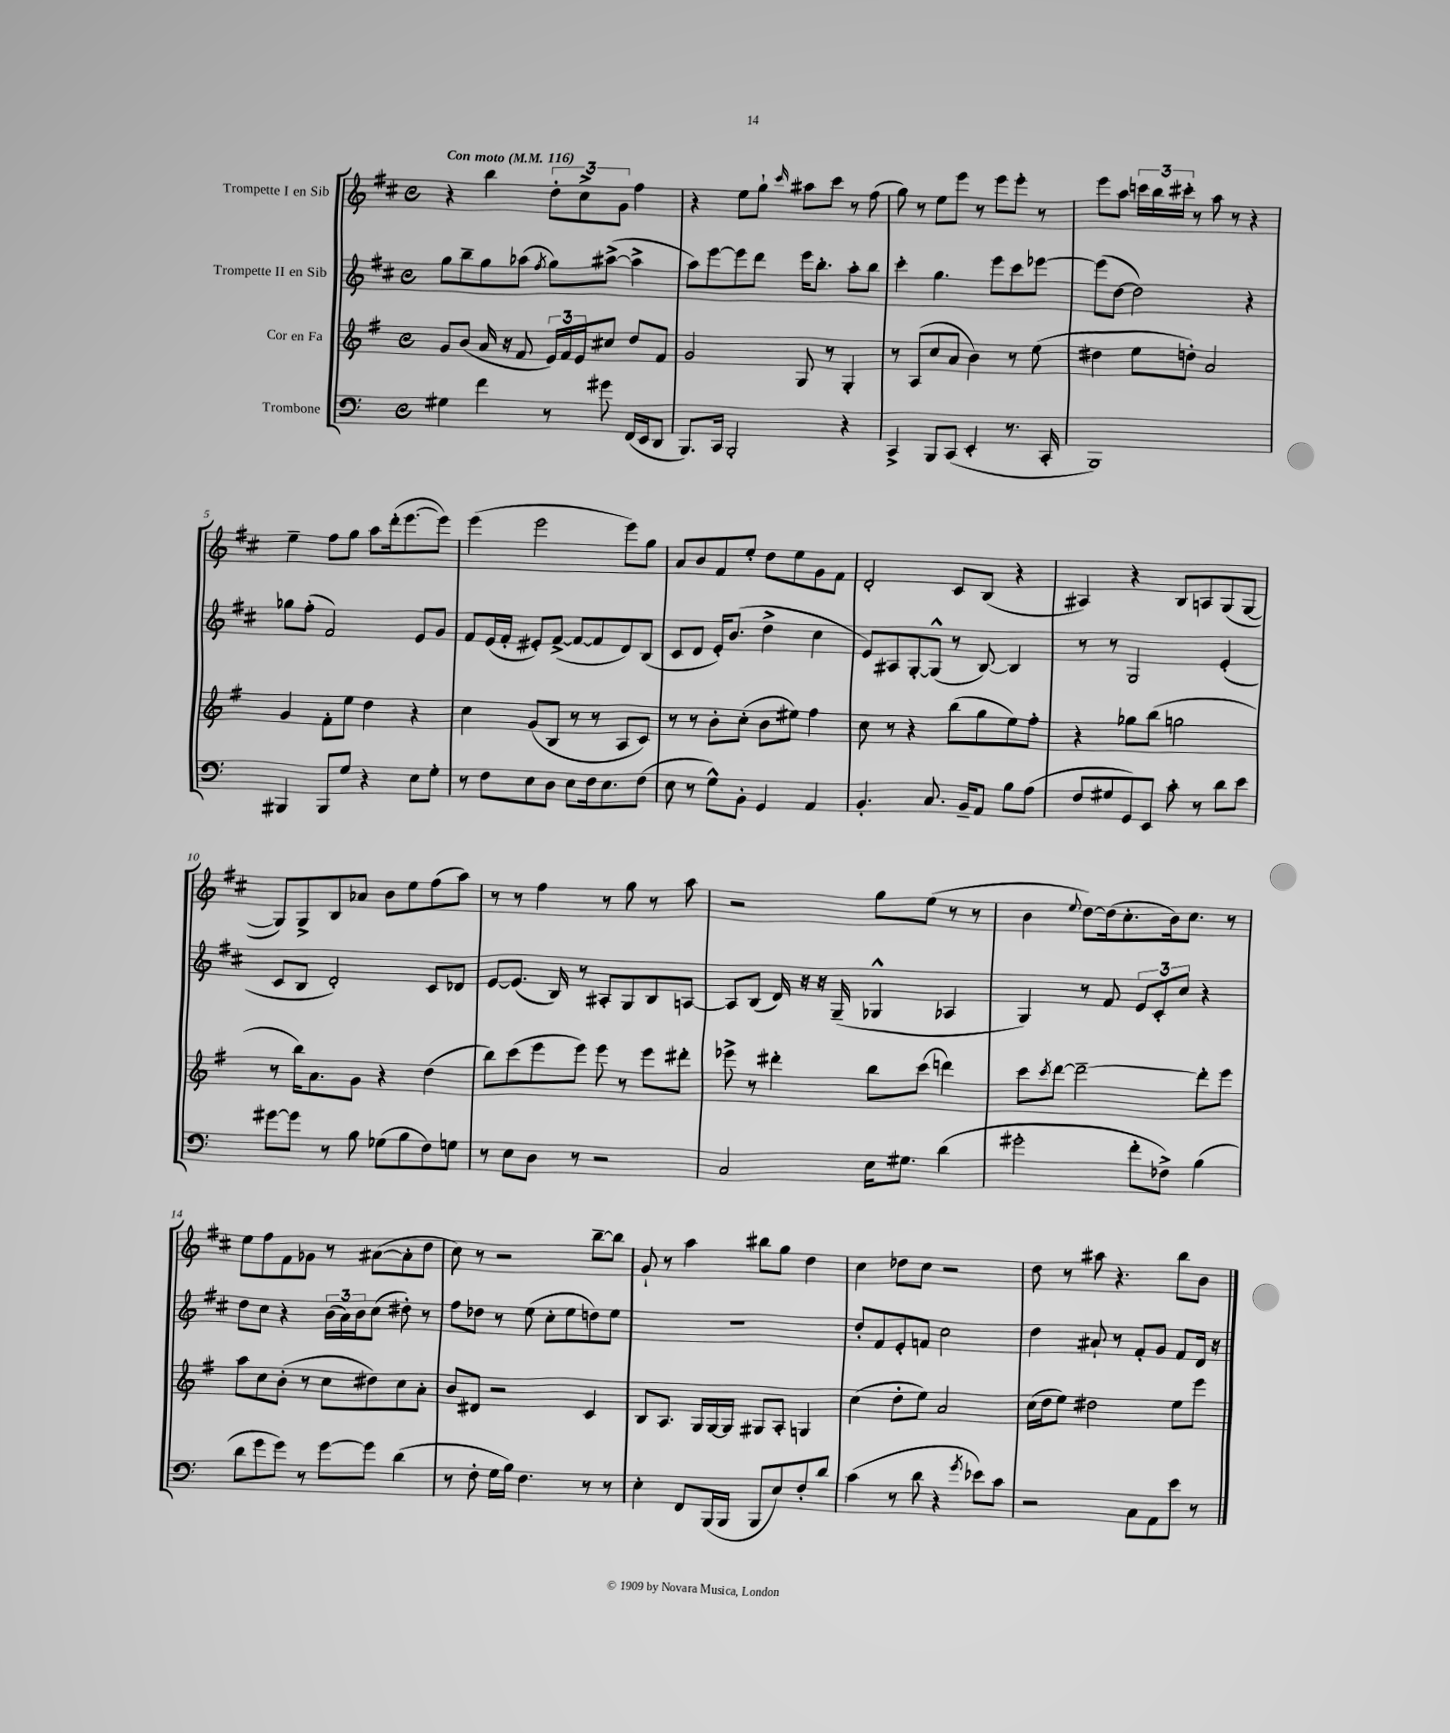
<<
\new StaffGroup <<
\new Staff = "s0" \with { instrumentName = "Trompette I en Sib" } {
    \clef treble \key d \major \defaultTimeSignature \time 4/4 \tempo "Con moto" 4 = 116
    r4 b''4 \tuplet 3/2 { d''8-. cis''8-> g'8 } fis''4 |
    r4 e''8 g''8-! \grace { cis'''16 } ais''8 cis'''8 r8 fis''8( |
    g''8) r8 e''8 e'''8 r8 e'''8 e'''8-. r8 |
    e'''8 a''8 \tuplet 3/2 { c'''16 b''16 cis'''16-. } r8 a''8 r8 r4 |
    e''4-- fis''8 g''8 a''8 d'''16-.( e'''8.~ e'''8) |
    e'''4( e'''2 e'''8) g''8 |
    a'8 b'8 fis'8 e''8-. d''8 e''8 g'8 fis'8 |
    d'2-. cis'8 b8( r4 |
    ais4) r4 b8 a8 g8( g8~ |
    g8) g8-> b8 aes'8 b'8 e''8 fis''8( a''8) |
    r8 r8 fis''4 r8 g''8 r8 a''8 |
    r2 g''8 e''8( r8 r8 |
    b'4 \appoggiatura { e''8 } d''8~) d''16( cis''8.-. b'16) cis''8. r8 |
    e''8 fis''8 fis'8 ges'8 r8 ais'8~( ais'8-. d''8 |
    cis''8) r8 r2 b''8~-- b''8 |
    g'8-! r8 a''4 bis''8 g''8 d''4 |
    cis''4 des''8 cis''8 r2 |
    d''8 r8 ais''8 r4. b''8 b'8 \bar "|." |
}
\new Staff = "s1" \with { instrumentName = "Trompette II en Sib" } {
    \clef treble \key d \major \defaultTimeSignature \time 4/4
    g''8 b''8-- g''8 aes''8( \acciaccatura { fis''8 } g''8) ais''8~->( ais''4-> |
    a''8) e'''8~ e'''8 d'''8 e'''16 b''8.-. a''8-. b''8 |
    cis'''4-. g''4. e'''8 cis'''8 ees'''8~ |
    ees'''8( d''8~ d''2) r4 |
    ges''8 fis''8-.( fis'2) e'8 g'8 |
    fis'8 e'16( fis'16-. eis'8-.) fis'8~->( fis'8~ fis'8 d'8) b8( |
    cis'8 d'8 e'16-.) b'8.( d''4-> cis''4 |
    e'8) ais8 g8~-. g8-^( r8 b8~) b4 |
    r8 r8 g2 e'4-.( |
    cis'8 b8 d'2-.) cis'8 des'8 |
    e'8~ e'8.( b16) r8 ais8-. g8 b8 a8~ |
    a8 b8( d'16) r16 r16 g16--( ges4-^ aes4 |
    g4) r8 fis'8 \tuplet 3/2 { e'8 cis'8-. cis''8 } r4 |
    d''8 cis''8 r4 \tuplet 3/2 { b'16( a'16) b'16 } cis''8( dis''8-.) r8 |
    fis''8 des''8 r8 e''8( cis''8-. e''8 d''8) e''8 |
    R1 |
    d''8-. fis'8 e'8-. f'8 cis''2 |
    d''4 ais'8-! r8 fis'8-. g'8 fis'8 d'16 r16 \bar "|." |
}
\new Staff = "s2" \with { instrumentName = "Cor en Fa" } {
    \clef treble \key g \major \defaultTimeSignature \time 4/4
    g'8 b'8( a'16 r16 fis'8 \tuplet 3/2 { e'16) fis'16 e'16 } cis''8 d''8 fis'8 |
    g'2 g8 r8 g4-. |
    r8 a8( c''8 a'8 b'4) r8 e''8( |
    dis''4 e''8 d''8-.) a'2 |
    g'4 fis'8-. e''8 d''4 r4 |
    c''4 g'8( b8 r8 r8 a8 c'8) |
    r8 r8 b'8-. c''8-.( b'8 eis''8) fis''4 |
    c''8 r8 r4 b''8( g''8 e''8) fis''8-. |
    r4 ges''8 b''8( g''2 |
    r8 b''16) a'8. g'8 r4 d''4( |
    b''8) c'''8( e'''8 e'''8) e'''8 r8 e'''8 dis'''8-. |
    ees'''8-> r8 dis'''4-. b''8 c'''8( d'''4) |
    c'''8 \acciaccatura { c'''8 } d'''8~ d'''2~-- d'''8-. e'''8 |
    a''8 c''8 b'8-.( r8 c''8 dis''8) c''8 a'8-. |
    b'8 dis'8 r2 c'4 |
    b8 a8. g16 g16~ g16 gis8 a8-. g4 |
    c''4( d''8-. e''8) a'2 |
    c''16( d''16 e''8) dis''2 e''8 e'''8 \bar "|." |
}
\new Staff = "s3" \with { instrumentName = "Trombone" } {
    \clef bass \key c \major \defaultTimeSignature \time 4/4
    gis4 f'4 r8 gis'8 f,16( e,16 d,8 |
    b,,8.) c,16 b,,2-. r4 |
    c,4-> b,,8 c,8( e,4-. r8. c,16-. |
    b,,1) |
    bis,,4 bis,,8 g8 r4 e8 g8-. |
    r8 f8 e8 d8 e8 f16 e8. f8( |
    e8 r8 g8-^) b,8-. g,4 a,4 |
    b,4.-. c8. b,16-- a,8 b8 a8( |
    f8 gis8 g,8) e,8 c'8-. r8 d'8 e'8 |
    gis'8~ gis'8 r8 b8 ges8( b8 f8) g8 |
    r8 e8 d8 r8 r2 |
    c2 e16 gis8. d'4( |
    gis'2-. f'8-. fes8->) b4( |
    d'8 g'8 g'8) r8 g'8~ g'8 d'4( |
    r8 f8-. g16 b16) f4. r8 r8 |
    e4-. f,8 b,,16( b,,16 b,,8 e8) f8-. d'8 |
    c'4( r8 d'8 r4 \acciaccatura { g'8 } ees'8) c'8 |
    r2 c8 a,8 e'8 r8 \bar "|." |
}
>>
>>
